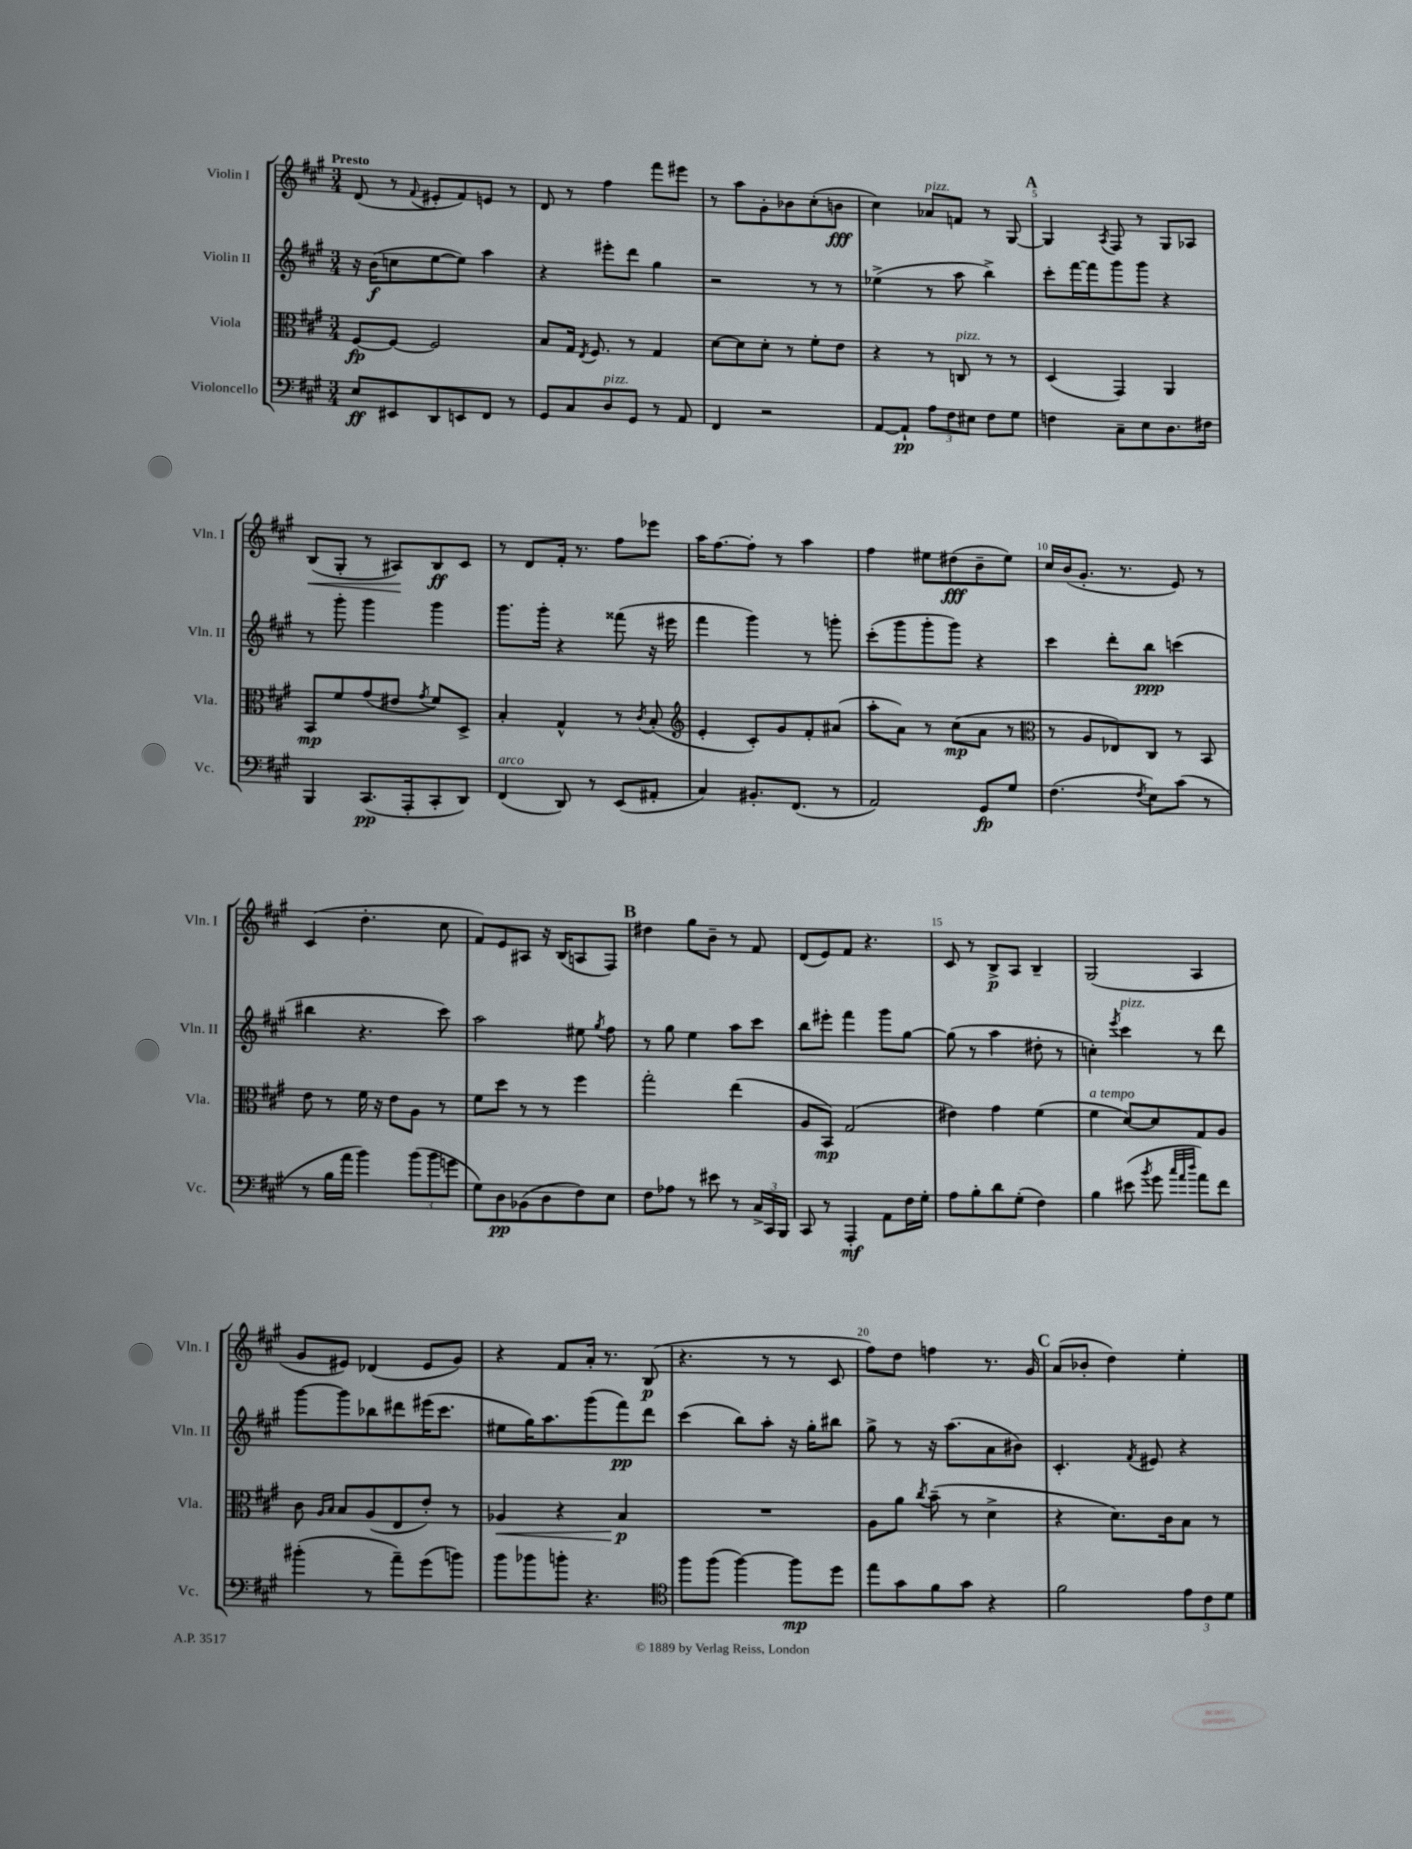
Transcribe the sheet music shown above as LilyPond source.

<<
\new StaffGroup <<
\new Staff = "s0" \with { instrumentName = "Violin I" shortInstrumentName = "Vln. I" } {
    \clef treble \key a \major \numericTimeSignature \time 3/4 \tempo "Presto"
    \autoBeamOff d'8( r8 \appoggiatura { fis'8 } eis'8[-. fis'8) e'8] r8 |
    d'8 r8 fis''4 fis'''8[ eis'''8] |
    r8 a''8[ gis'8-. bes'8 cis''8-.( b'8]\fff |
    cis''4) aes'8[^\markup { \italic "pizz." } f'8] r8 gis8~ |
    \mark \markup { \bold "A" } gis4 \acciaccatura { a8 } fis8 r8 gis8[ aes8] |
    b8[\<( gis8]-. r8 ais8[\!) b8\ff cis'8] |
    r8 d'8[ fis'16]-. r8. fis''8[ ees'''8] |
    a''16[ fis''8.~ fis''8]-. r8 a''4 |
    fis''4 eis''8[ dis''8\fff( b'8-- eis''8]) |
    cis''16[ b'16( gis'8.]-. r8. e'8) r8 |
    cis'4( d''4.-. cis''8 |
    fis'8[) e'8 ais8] r16 b16[( a8 fis8]) |
    \mark \markup { \bold "B" } dis''4 gis''8[ b'8]-- r8 fis'8 |
    d'8[( e'8) fis'8] r4. |
    cis'8 r8 b8[->\p a8] b4-- |
    gis2( a4 |
    gis'8[ eis'8]) des'4( eis'8[ gis'8]) |
    r4 fis'8[ a'16]-. r8. b8\p( |
    r4. r8 r8 cis'8 |
    fis''8[) d''8] f''4 r8. gis'16 |
    \mark \markup { \bold "C" } a'8[( bes'8]-. d''4) e''4-. \bar "|." |
}
\new Staff = "s1" \with { instrumentName = "Violin II" shortInstrumentName = "Vln. II" } {
    \clef treble \key a \major \numericTimeSignature \time 3/4
    \autoBeamOff r16 b'16[\f( c''8 e''8~ e''8]) a''4 |
    r4 eis'''8[-. d'''8] gis''4 |
    r2 r8 r8 |
    ees''4->( r8 a''8 b''4->) |
    \mark \markup { \bold "A" } cis'''8[-. fis'''16~ fis'''16 gis'''8 gis'''8] r4 |
    r8 gis'''8-. gis'''4 gis'''4 |
    gis'''8.[ gis'''16]-. r4 fisis'''8( r16 eis'''16 |
    fis'''4 gis'''4) r8 g'''8-. |
    cis'''8[-.( gis'''8 gis'''8-. gis'''8]) r4 |
    cis'''4 d'''8[-. b''8]\ppp c'''4( |
    bis''4 r4. cis'''8) |
    a''2 eis''8 \acciaccatura { gis''8 } fis''8 |
    \mark \markup { \bold "B" } r8 gis''8 e''4 a''8[ cis'''8] |
    b''8[ eis'''8]-. fis'''4 gis'''8[ gis''8]~ |
    gis''8( r8 a''4 dis''8-. r8 |
    c''4-.) \acciaccatura { e'''8 } cis'''4^\markup { \italic "pizz." } r8 d'''8 |
    gis'''8[~ gis'''8 bes''8 dis'''8 eis'''16( cis'''8.] |
    eis''8[ gis''16) a''8. gis'''8( fis'''8\pp) d'''8] |
    cis'''4( b''8[) a''8]-. r16 gis''16[-. bis''8] |
    gis''8-> r8 r16 a''8.[( a'8 bis'8]) |
    \mark \markup { \bold "C" } cis'4.-. \acciaccatura { fis'8 } eis'8 r4 \bar "|." |
}
\new Staff = "s2" \with { instrumentName = "Viola" shortInstrumentName = "Vla." } {
    \clef alto \key a \major \numericTimeSignature \time 3/4
    \autoBeamOff fis8[~\fp fis8]~ fis2 |
    b8[ gis16] \acciaccatura { e8 } fis8. r8 gis4 |
    d'8[~ d'8 d'8]-. r8 fis'8[-. e'8] |
    r4 r8 c8^\markup { \italic "pizz." } r8 r8 |
    \mark \markup { \bold "A" } d4( gis,4) a,4 |
    b,8[\mp fis'8 gis'8( eis'8] \acciaccatura { gis'8 } fis'8[) d8]-> |
    b4-. gis4-^ r8 \acciaccatura { cis'8 } b8-.( |
    \clef treble e'4-. cis'8[-.) gis'8 fis'8-. ais'8]( |
    a''8[-. a'8]) r8 cis''8[\mp( a'8] r8 |
    \clef alto r8 a8[ ees8) cis8] r8 b,8 |
    e'8 r8 fis'16 r16 e'8[ a8] r8 |
    fis'8[ d''8] r8 r8 fis''4 |
    \mark \markup { \bold "B" } gis''2-. e''4( |
    a8[ b,8]\mp) gis2( |
    eis'4) gis'4 fis'4( |
    fis'4^\markup { \italic "a tempo" } d'8[~) d'8 gis8 a8] |
    cis'8 \grace { a16[ b16] } b8[ a8( e8 e'8]-.) r8 |
    aes4\< r4 b4\p\! |
    R2. |
    a8[ a'8] \acciaccatura { cis''8 } b'8--( r8 d'4-> |
    \mark \markup { \bold "C" } r4 d'8.[) cis'16 b8] r8 \bar "|." |
}
\new Staff = "s3" \with { instrumentName = "Violoncello" shortInstrumentName = "Vc." } {
    \clef bass \key a \major \numericTimeSignature \time 3/4
    \autoBeamOff e8[\ff eis,8 d,8 e,8 fis,8] r8 |
    gis,8[ cis8 d8^\markup { \italic "pizz." } gis,8] r8 a,8 |
    fis,4 r2 |
    a,8[~ a,8]-!\pp \tuplet 3/2 { a8[ fis8 eis8] } fis8[ gis8] |
    \mark \markup { \bold "A" } f4 cis8[-- e8 d8. fis16] |
    b,,4 cis,8.[\pp( a,,16-. cis,8-. d,8]) |
    fis,4^\markup { \italic "arco" }( d,8) r8 e,8[( ais,8]-. |
    cis4) bis,8.[-. fis,8.]( r8 |
    a,2) gis,8[\fp gis8] |
    fis4.( \acciaccatura { fis8 } e8[) cis'8]( r8 |
    r8 b16[ a'16] b'4) \tuplet 3/2 { b'8[( b'8 g'8] } |
    gis8[) d8\pp bes,8( d8 fis8) e8] |
    \mark \markup { \bold "B" } fis8[ aes8] r8 eis'8 r8 \tuplet 3/2 { cis16[-> cis,16 b,,16] } |
    cis,8 r8 a,,4-.\mf a,8[ fis16 gis16]-. |
    a8[ b8-. d'8 gis8]-.( fis4) |
    b4 eis'8( \acciaccatura { b'8 } gis'8 \grace { cis''32[ a'32 d''32] } a'8[) fis'8] |
    bis'4-.( r8 a'8[--) gis'8( b'8]) |
    b'8[ bes'8 b'8]-. r4. |
    \clef tenor fis''8[ fis''8]( fis''4~) fis''8[\mp d''8] |
    e''8[ gis'8 fis'8 gis'8] r4 |
    \mark \markup { \bold "C" } fis'2 \tuplet 3/2 { e'8[ cis'8 d'8] } \bar "|." |
}
>>
>>
\layout { \context { \Score \override BarNumber.break-visibility = ##(#f #t #t) barNumberVisibility = #(every-nth-bar-number-visible 5) } }
